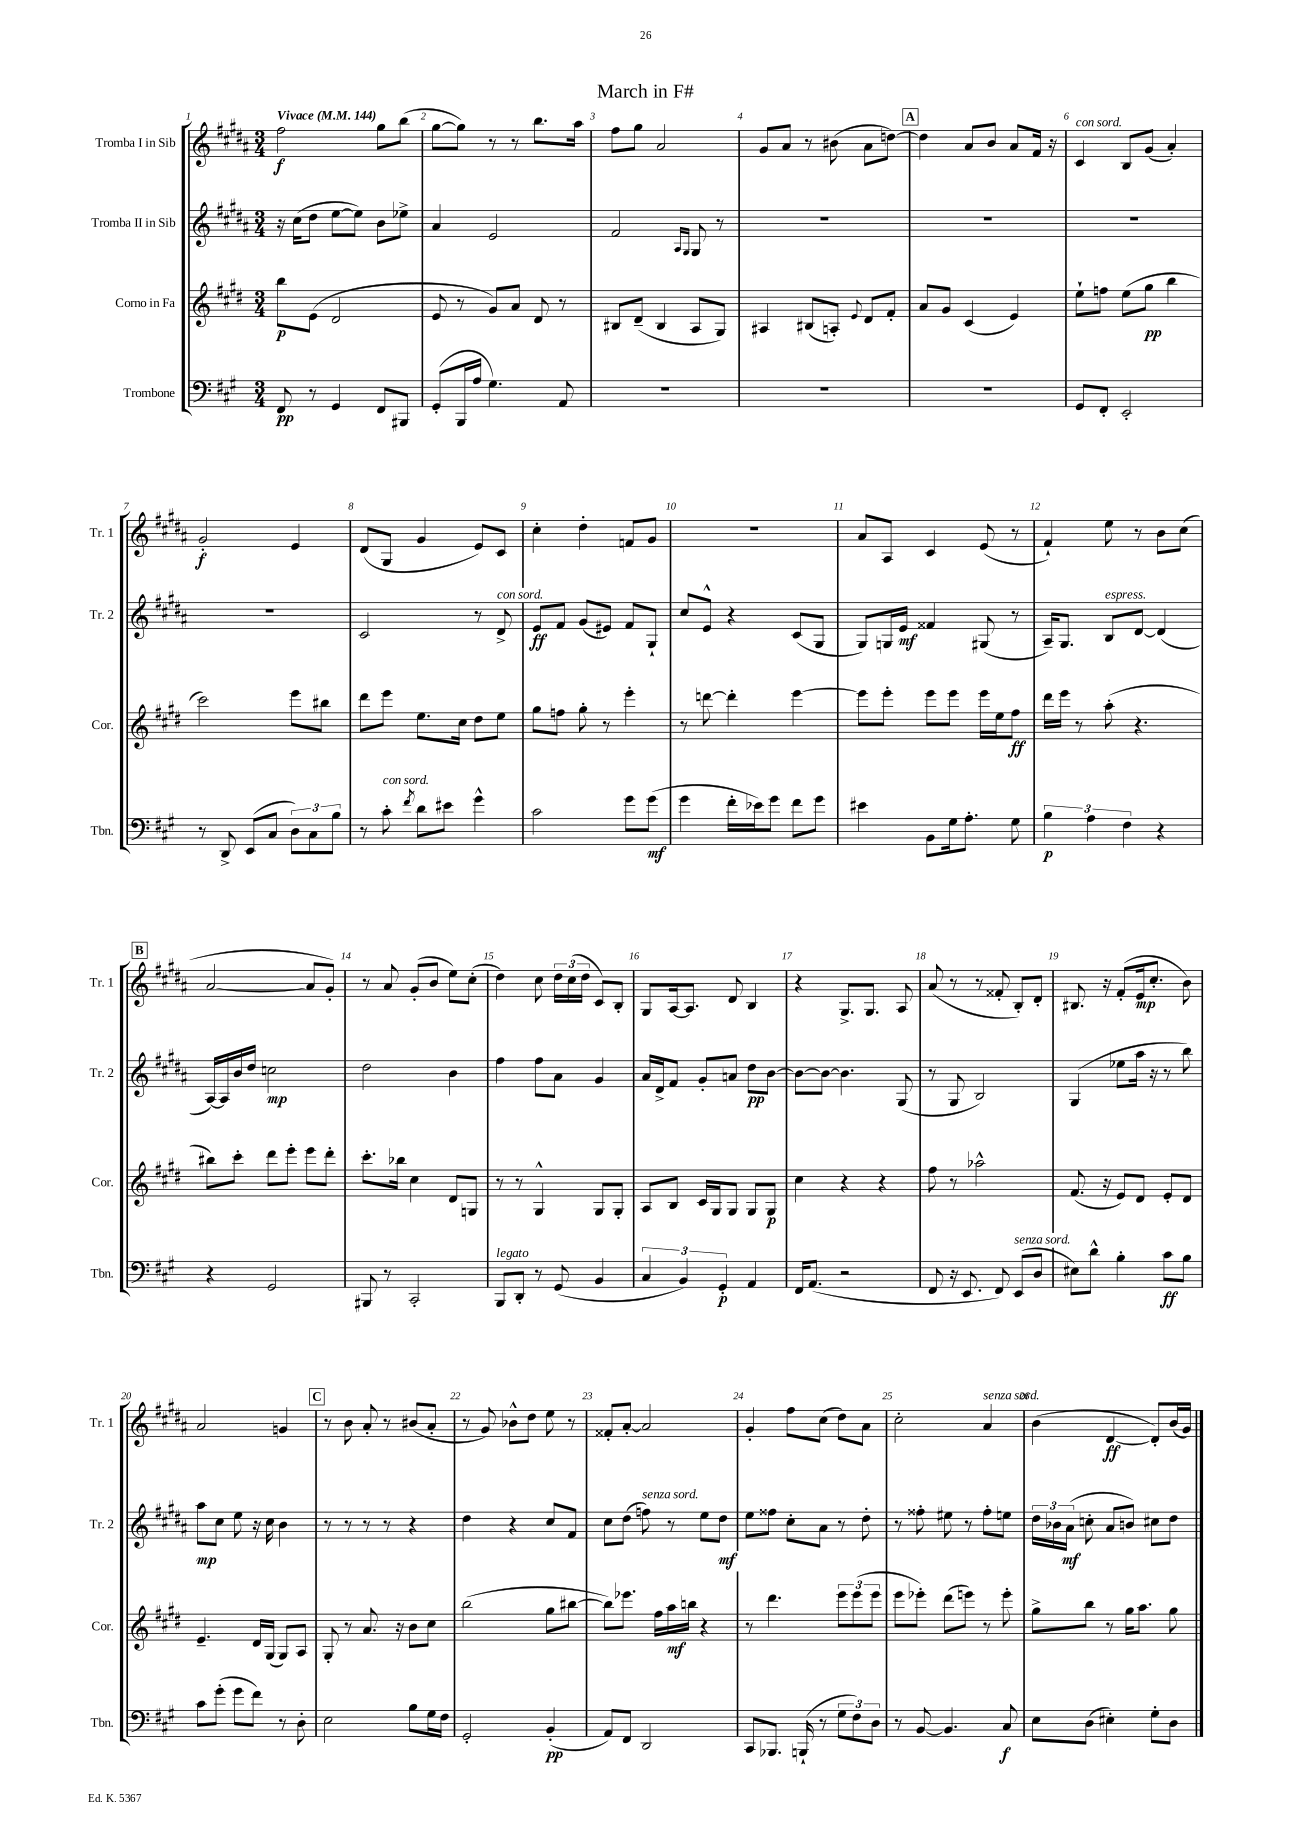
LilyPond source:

\header { title = "March in F#" }
<<
\new StaffGroup <<
\new Staff = "s0" \with { instrumentName = "Tromba I in Sib" shortInstrumentName = "Tr. 1" } {
    \clef treble \key b \major \numericTimeSignature \time 3/4 \tempo "Vivace" 4 = 144
    \autoBeamOff fis''2\f gis''8[ b''8]( |
    gis''8[~ gis''8]) r8 r8 b''8.[ ais''16] |
    fis''8[ gis''8] ais'2 |
    gis'8[ ais'8] r8 bis'8( ais'8[ d''8]~) |
    \mark \markup { \box "A" } d''4 ais'8[ b'8] ais'8[ fis'16] r16 |
    cis'4^\markup { \italic "con sord." } b8[ gis'8]( ais'4-.) |
    gis'2-.\f e'4 |
    dis'8[( gis8] gis'4 e'8[) cis'8] |
    cis''4-. dis''4-. f'8[ gis'8] |
    R2. |
    ais'8[ ais8] cis'4 e'8( r8 |
    fis'4-!) e''8 r8 b'8[ cis''8]( |
    \mark \markup { \box "B" } ais'2~ ais'8[ gis'8]-.) |
    r8 ais'8 gis'8[-.( b'8] e''8[) cis''8]-.( |
    dis''4) cis''8 \tuplet 3/2 { dis''16[ cis''16( dis''16] } cis'8[) b8]-. |
    gis8[ ais16~ ais8.] dis'8 b4 |
    r4 gis8.[-> gis8.] ais8 |
    ais'8( r8 r8 fisis'8-. b8[-.) dis'8]-. |
    bis8. r16 fis'8[-.( e'16\mp cis''8.]-. b'8) |
    ais'2 g'4 |
    \mark \markup { \box "C" } r8 b'8 ais'8-. r8 bis'8[( ais'8]-. |
    r8 gis'8) bes'8[-^ dis''8] e''8 r8 |
    fisis'8[-. ais'8]~-. ais'2 |
    gis'4-. fis''8[ cis''8]( dis''8[) ais'8] |
    cis''2-. ais'4^\markup { \italic "senza sord." } |
    b'4( dis'4~\ff dis'8[-.) b'16( gis'16]) \bar "|." |
}
\new Staff = "s1" \with { instrumentName = "Tromba II in Sib" shortInstrumentName = "Tr. 2" } {
    \clef treble \key b \major \numericTimeSignature \time 3/4
    \autoBeamOff r16 cis''16[( dis''8] e''8[~ e''8]) b'8[ ees''8]-> |
    ais'4 e'2 |
    fis'2 \grace { ais16[ gis16] } gis8 r8 |
    R2. |
    \mark \markup { \box "A" } R2. |
    R2. |
    R2. |
    cis'2 r8 dis'8->^\markup { \italic "con sord." } |
    e'8[\ff fis'8] gis'8[( eis'8]) fis'8[ gis8]-! |
    cis''8[ e'8]-^ r4 cis'8[( gis8] |
    gis8[) g16 e'16]\mf fisis'4 gis8( r8 |
    ais16[--) gis8.] b8[^\markup { \italic "espress." } dis'8]~ dis'4( |
    \mark \markup { \box "B" } ais16[~) ais16 b'16 dis''16] c''2\mp |
    dis''2 b'4 |
    fis''4 fis''8[ ais'8] gis'4 |
    ais'16[ dis'16-> fis'8] gis'8[-. a'8] dis''8[\pp b'8]~ |
    b'8[~ b'8]~ b'4. gis8( |
    r8 gis8 b2) |
    gis4( ees''8[ ais''16] r16 r8 b''8) |
    ais''8[\mp cis''8] e''8 r16 cis''16 b'4 |
    \mark \markup { \box "C" } r8 r8 r8 r8 r4 |
    dis''4 r4 cis''8[ fis'8] |
    cis''8[ dis''8]( f''8^\markup { \italic "senza sord." }) r8 e''8[ dis''8]\mf |
    e''8[ fisis''8] cis''8[-. ais'8] r8 dis''8-. |
    r8 fisis''8-. eis''8 r8 fisis''8[-. e''8] |
    \tuplet 3/2 { dis''16[ bes'16 ais'16]\mf( } c''8-. ais'8[ b'8]) cis''8[ dis''8] \bar "|." |
}
\new Staff = "s2" \with { instrumentName = "Corno in Fa" shortInstrumentName = "Cor." } {
    \clef treble \key e \major \numericTimeSignature \time 3/4
    \autoBeamOff b''8[\p e'8]( dis'2 |
    e'8 r8 gis'8[) a'8] dis'8 r8 |
    bis8[ dis'8]--( bis4 a8[ gis8]) |
    ais4 bis8[( a8]-.) \appoggiatura { e'8 } dis'8[ fis'8]-. |
    \mark \markup { \box "A" } a'8[ gis'8] cis'4( e'4) |
    e''8[-! f''8] e''8[( gis''8]\pp b''4 |
    cis'''2) e'''8[ bis''8] |
    dis'''8[ e'''8] e''8.[ cis''16] dis''8[ e''8] |
    gis''8[ f''8] gis''8-. r8 e'''4-. |
    r8 d'''8~ d'''4-. e'''4~ |
    e'''8[ e'''8]-. e'''8[ e'''8] e'''16[ e''16 fis''8]\ff |
    dis'''16[ e'''16] r8 a''8-.( r4. |
    \mark \markup { \box "B" } bis''8[) cis'''8]-. dis'''8[ e'''8]-. e'''8[ dis'''8]-. |
    cis'''8.[-. bes''16] cis''4 dis'8[ g8] |
    r8 r8 gis4-^ gis8[ gis8]-. |
    a8[ b8] cis'16[ gis16 gis8] gis8[ gis8]\p |
    cis''4 r4 r4 |
    fis''8 r8 aes''2-^ |
    fis'8.( r16 e'8[) dis'8] e'8[-. dis'8] |
    e'4.-- dis'16[ gis16]( gis8[) a8] |
    \mark \markup { \box "C" } gis8-. r8 a'8. r16 b'8[ cis''8] |
    b''2( gis''8[ bis''8]~ |
    bis''8[) ees'''8.] fis''16[ a''16\mf b''16] r4 |
    r8 dis'''4. \tuplet 3/2 { e'''8[ e'''8( e'''8] } |
    e'''8[ ees'''8]-.) dis'''8[( e'''8]) r8 e'''8-. |
    gis''8[-> b''8] r8 gis''16[ a''8.] gis''8 \bar "|." |
}
\new Staff = "s3" \with { instrumentName = "Trombone" shortInstrumentName = "Tbn." } {
    \clef bass \key a \major \numericTimeSignature \time 3/4
    \autoBeamOff fis,8\pp r8 gis,4 fis,8[ bis,,8] |
    gis,8[-.( b,,16 a16] gis4.) a,8 |
    R2. |
    R2. |
    \mark \markup { \box "A" } R2. |
    gis,8[ fis,8]-. e,2-. |
    r8 d,8-> e,8[( cis8] \tuplet 3/2 { d8[) cis8 b8] } |
    r8 cis'8-.^\markup { \italic "con sord." } \acciaccatura { fis'8 } d'8[ eis'8] gis'4-^ |
    cis'2 gis'8[ gis'8]\mf( |
    gis'4 fis'16[-. ees'16) gis'8] fis'8[ gis'8] |
    eis'4 b,8[ gis16 a8.]-. gis8 |
    \tuplet 3/2 { b4\p a4 fis4 } r4 |
    \mark \markup { \box "B" } r4 gis,2 |
    bis,,8 r8 cis,2-. |
    b,,8[^\markup { \italic "legato" } d,8]-. r8 gis,8( b,4 |
    \tuplet 3/2 { cis4 b,4) gis,4-.\p } a,4 |
    fis,16[ a,8.]( r2 |
    fis,8 r16 e,8. fis,8) e,8[^\markup { \italic "senza sord." }( d8] |
    eis8[) d'8]-^ b4-. cis'8[\ff b8] |
    cis'8[ gis'8]-.( gis'8[ fis'8]) r8 d8-. |
    \mark \markup { \box "C" } e2 b8[ gis16 fis16] |
    gis,2-. b,4-.\pp( |
    a,8[) fis,8] d,2 |
    cis,8[ bes,,8.] b,,16-!( r8 \tuplet 3/2 { gis8[ fis8) d8] } |
    r8 b,8~ b,4. cis8\f |
    e8[ d8]( eis4-.) gis8[-. d8] \bar "|." |
}
>>
>>
\layout { \context { \Score \override BarNumber.break-visibility = ##(#f #t #t) barNumberVisibility = #all-bar-numbers-visible } }
